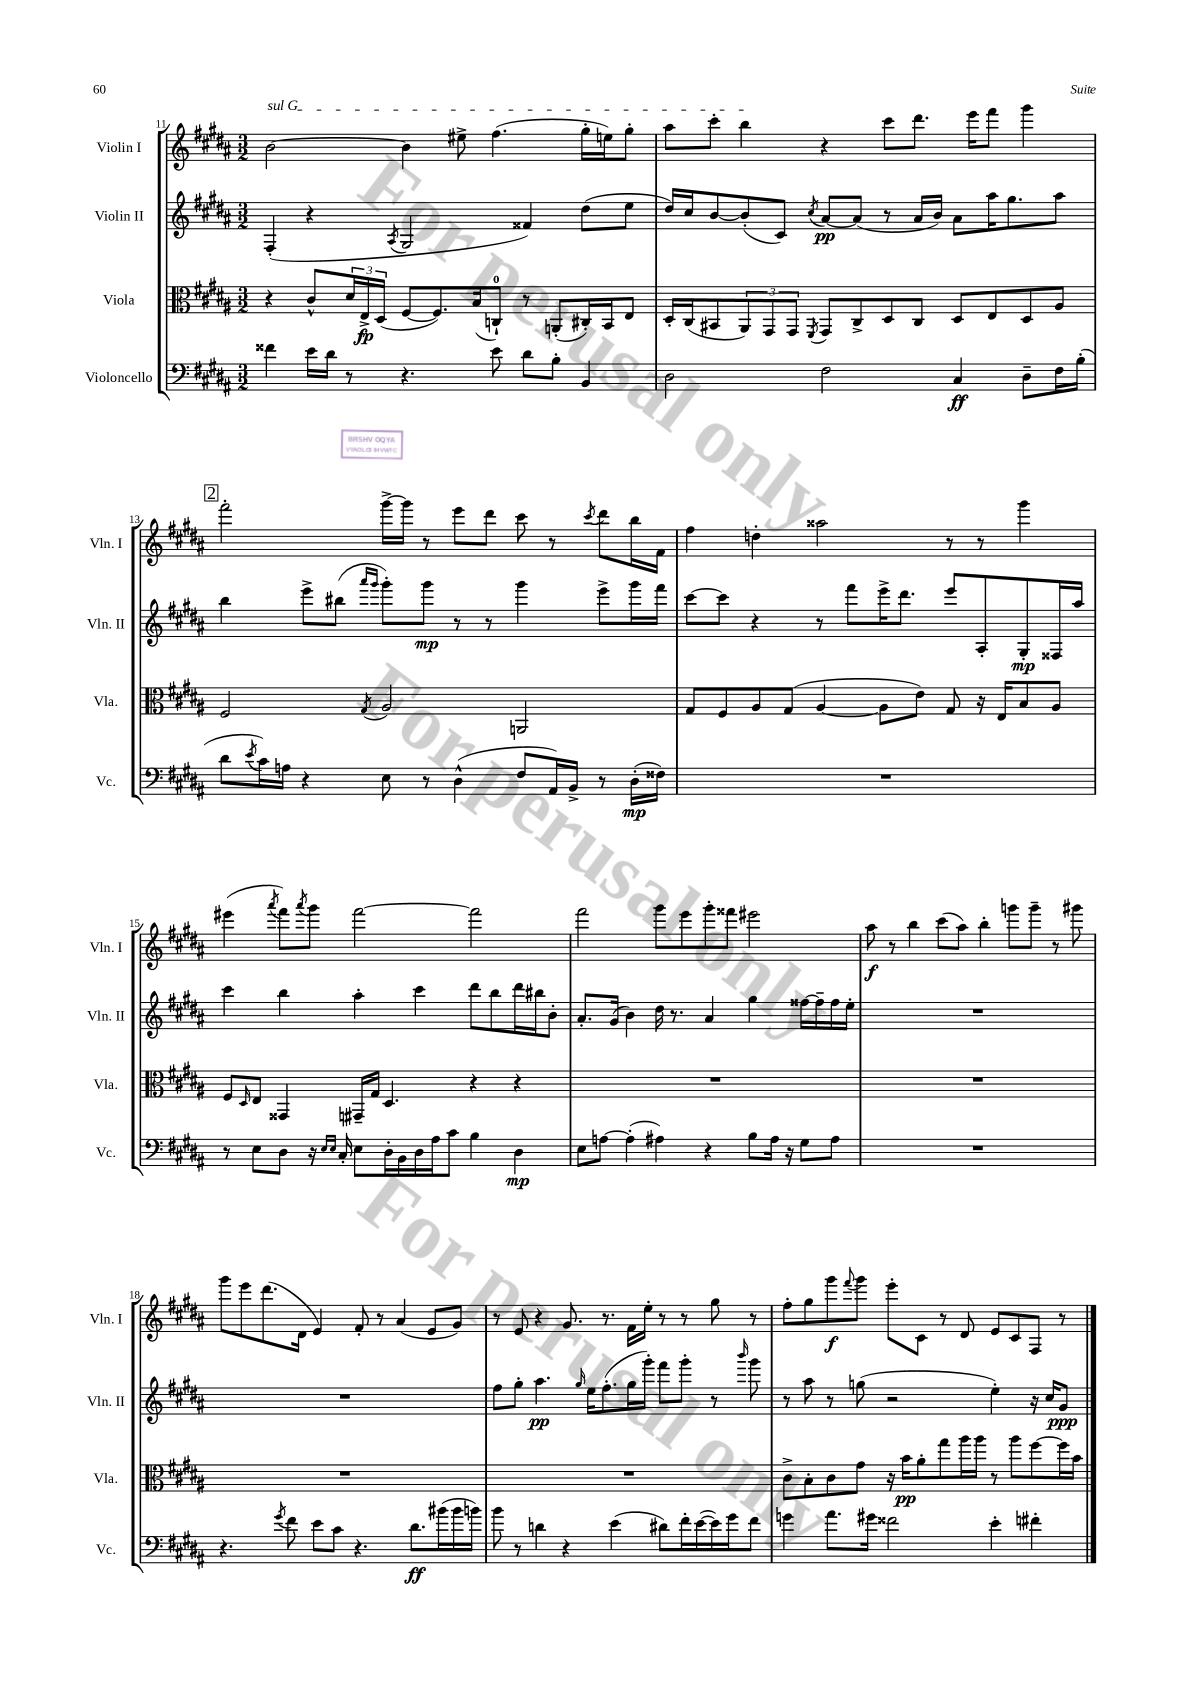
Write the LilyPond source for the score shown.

<<
\new StaffGroup <<
\new Staff = "s0" \with { instrumentName = "Violin I" shortInstrumentName = "Vln. I" } {
    \clef treble \key b \major \numericTimeSignature \time 3/2
    \once \override TextSpanner.bound-details.left.text = \markup { \italic "sul G" } b'2~\startTextSpan b'4 eis''8-> fis''4.( gis''16-. e''16) gis''8-. |
    ais''8 cis'''8-. b''4\stopTextSpan r4 cis'''8 dis'''8. e'''16 fis'''8 gis'''4 |
    \mark \markup { \box "2" } fis'''2-. gis'''16~-> gis'''16 r8 e'''8 dis'''8 cis'''8 r8 \acciaccatura { cis'''8 } dis'''8 b''16 fis'16 |
    fis''4 d''4-. aisis''2 r8 r8 gis'''4 |
    eis'''4( \acciaccatura { ais'''8 } fis'''8) \acciaccatura { ais'''8 } gis'''8 fis'''2~ fis'''2 |
    fis'''2 gis'''8 e'''8 gis'''8-. fisis'''8 eis'''2 |
    ais''8\f r8 b''4 cis'''8( ais''8) b''4-. g'''8 g'''8-- r8 gis'''8 |
    gis'''8 e'''8 dis'''8.( dis'16 e'4) fis'8-. r8 ais'4( e'8 gis'8) |
    r8 e'8 r4 gis'8. r8. fis'16 e''16-. r8 r8 gis''8 r8 |
    fis''8-. gis''8 gis'''8\f \appoggiatura { fis'''8 } gis'''8 e'''8-. cis'8 r8 dis'8 e'8 cis'8 fis8 r8 \bar "|." |
}
\new Staff = "s1" \with { instrumentName = "Violin II" shortInstrumentName = "Vln. II" } {
    \clef treble \key b \major \numericTimeSignature \time 3/2
    fis4-.( r4 \acciaccatura { ais8 } gis2 fisis'4) dis''8( e''8 |
    dis''16) cis''16 b'8~ b'8-.( cis'8) \acciaccatura { cis''8 } ais'8~\pp ais'8( r8 ais'16 b'16) ais'8 ais''16 gis''8. ais''8 |
    \mark \markup { \box "2" } b''4 e'''8-> bis''8( \grace { ais'''16 gis'''16 } gis'''8-.) gis'''8\mp r8 r8 gis'''4 e'''8-> gis'''16 fis'''16 |
    cis'''8~ cis'''8 r4 r8 fis'''8 e'''16-> dis'''8. e'''8 ais8-. gis8-.\mp fisis16 ais''16 |
    cis'''4 b''4 ais''4-. cis'''4 dis'''8 b''8 dis'''16 bis''16 b'8-. |
    ais'8.-. gis'16( b'4) dis''16 r8. ais'4 gis''4 fisis''16~ fisis''16-- fisis''16 e''16-. |
    R1. |
    R1. |
    fis''8 gis''8-. ais''4.\pp \grace { gis''16 } e''16 fis''8.-.( gis''16 gis'''16-.) fis'''8 gis'''8-. r8 \grace { b'''16 } gis'''8 |
    r8 ais''8 r8 g''8( r2 e''4-.) r16 cis''16 gis'8\ppp \bar "|." |
}
\new Staff = "s2" \with { instrumentName = "Viola" shortInstrumentName = "Vla." } {
    \clef alto \key b \major \numericTimeSignature \time 3/2
    r4 cis'8-^ \tuplet 3/2 { dis'16 e16->\fp dis16( } fis8~ fis8.) b16( c8-0-!) r8 a,8-.( cis16-.) b,16 e8 |
    dis16-. cis16( bis,8 \tuplet 3/2 { ais,8) gis,8 gis,8 } \acciaccatura { fis,8 } gis,8 cis8-> dis8 cis8 dis8 e8 dis8 ais8 |
    \mark \markup { \box "2" } fis2 \acciaccatura { gis8 } ais2 a,2 |
    gis8 fis8 ais8 gis8( ais4~ ais8 e'8) gis8 r16 e16 b8 ais8 |
    fis8 \grace { dis16 } e8 gisis,4 gis,16-- gis16 dis4. r4 r4 |
    R1. |
    R1. |
    R1. |
    R1. |
    cis'8-> b8-. cis'8 gis'8 r16 b'16\pp ais'8-. gis''8 ais''16 ais''16 r8 ais''8 fis''8~ fis''16 b'16 \bar "|." |
}
\new Staff = "s3" \with { instrumentName = "Violoncello" shortInstrumentName = "Vc." } {
    \clef bass \key b \major \numericTimeSignature \time 3/2
    fisis'4 e'16 dis'16 r8 r4. e'8 dis'8 b8-. b,4 |
    dis2 fis2 cis4\ff dis8-- fis16 b16-.( |
    \mark \markup { \box "2" } dis'8 \acciaccatura { e'8 } cis'16) a16 r4 e8 r8 dis4-^( fis8 ais,16) b,16-> r8 dis16-.\mp( fisis16) |
    R1. |
    r8 e8 dis8 r16 \grace { e16 e16 } cis16-. e8 dis16-. b,16 dis16 ais16 cis'8 b4 dis4\mp |
    e8 a8~ a4-.( ais4) r4 b8 ais16 r16 gis8 ais8 |
    R1. |
    r4. \acciaccatura { gis'8 } fis'8 e'8 cis'8 r4. dis'8.\ff bis'16( bis'16 b'16) |
    b'8 r8 d'4 r4 e'4( dis'8) fis'16-. e'16~( e'16) gis'16 fis'8 |
    g'4 ais'8. gis'16 fisis'2 e'4-. fis'4-. \bar "|." |
}
>>
>>
\layout { \context { \Score currentBarNumber = #11 } }
